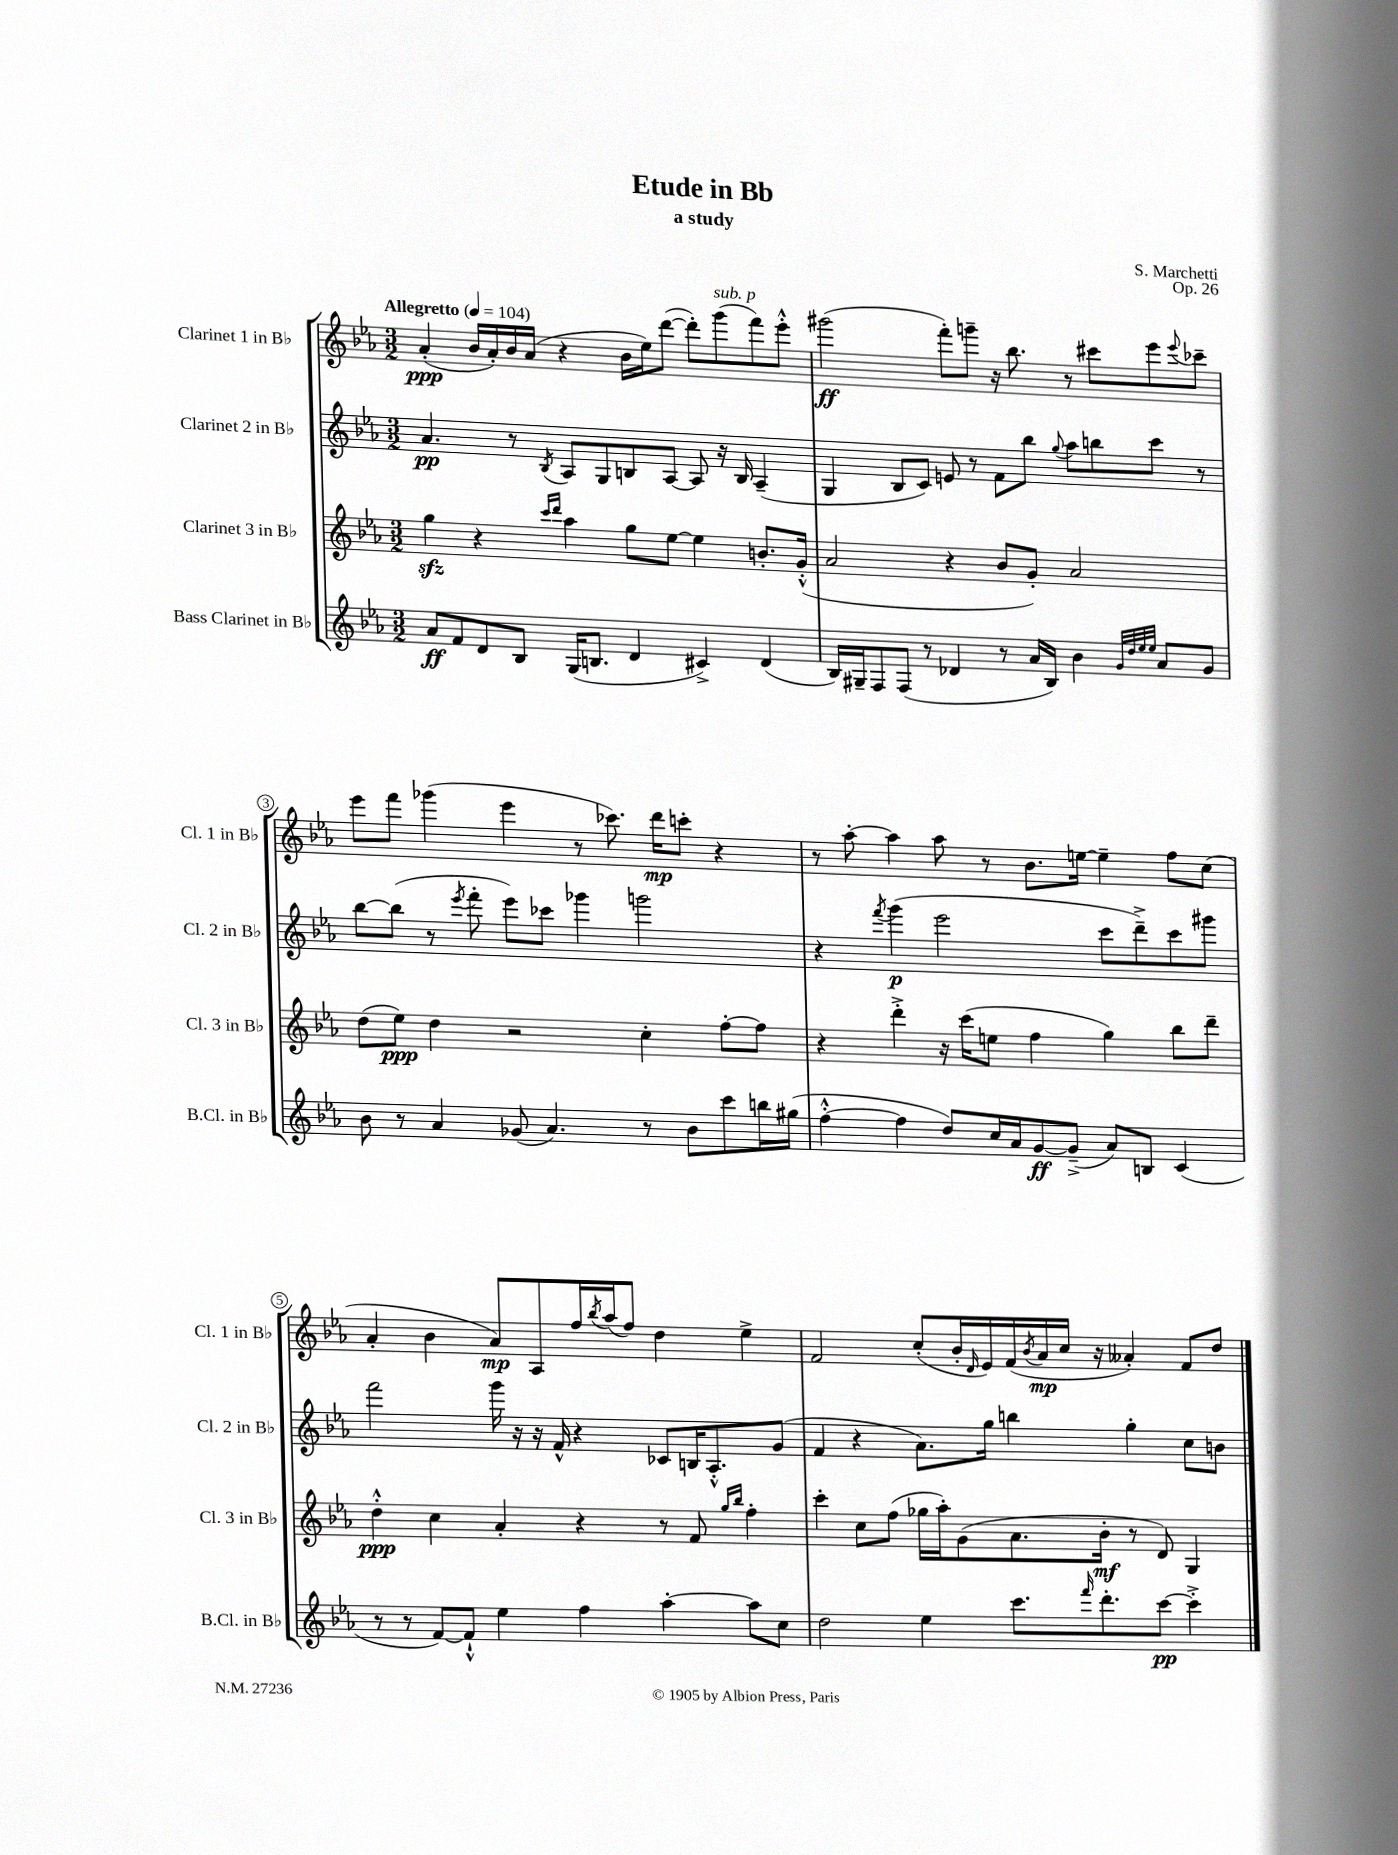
\header { title = "Etude in Bb" composer = "S. Marchetti" subtitle = "a study" opus = "Op. 26" }
<<
\new StaffGroup <<
\new Staff = "s0" \with { instrumentName = "Clarinet 1 in Bb" shortInstrumentName = "Cl. 1 in Bb" } {
    \clef treble \key ees \major \numericTimeSignature \time 3/2 \tempo "Allegretto" 4 = 104
    aes'4-.\ppp( bes'16 aes'16-.) bes'16 aes'16( r4 bes'16 ees''16) d'''8~( d'''8-.) g'''8^\markup { \italic "sub. p" }( f'''8) ees'''8-.-^ |
    gis'''2\ff( f'''8-.) g'''8-- r16 bes''8. r8 cis'''8 ees'''8 \appoggiatura { ees'''8 } ces'''8-- |
    ees'''8 f'''8 ges'''4( ees'''4 r8 ces'''8.) d'''16\mp c'''8-. r4 |
    r8 aes''8~-. aes''4 aes''8 r8 bes'8. e''16~ e''4-- f''8 c''8( |
    aes'4-. bes'4 aes'8\mp) aes8 f''16 \acciaccatura { bes''8 } aes''16( f''8) d''4 ees''4-> |
    f'2 c''8-.( bes'16-. \grace { d'16 } ees'16) f'16( \acciaccatura { bes'8 } aes'16\mp c''16 r16 aeses'4-.) f'8 d''8 \bar "|." |
}
\new Staff = "s1" \with { instrumentName = "Clarinet 2 in Bb" shortInstrumentName = "Cl. 2 in Bb" } {
    \clef treble \key ees \major \numericTimeSignature \time 3/2
    aes'4.\pp r8 \acciaccatura { bes8 } aes8 g8 b8 aes8~ aes8 r16 b16 aes4--( |
    g4 bes8 c'8) e'8 r8 f'8 bes''8 \appoggiatura { g''8 } aes''8 b''8 c'''8 r8 |
    bes''8~ bes''8( r8 \acciaccatura { ees'''8 } f'''8-. ees'''8) ces'''8 ges'''4 g'''2 |
    r4 \acciaccatura { f'''8 } g'''4\p( ees'''2 c'''8 d'''8--->) c'''8 gis'''8 |
    f'''2 g'''16 r16 r16 f'16-^ r4 ces'8 b16 aes8.-.-^ g'8( |
    f'4 r4 aes'8.) g''16 b''4 g''4-. c''8 b'8 \bar "|." |
}
\new Staff = "s2" \with { instrumentName = "Clarinet 3 in Bb" shortInstrumentName = "Cl. 3 in Bb" } {
    \clef treble \key ees \major \numericTimeSignature \time 3/2
    g''4\sfz r4 \grace { c'''16 d'''16 } aes''4 g''8 ees''8~ ees''4 b'8.-. g'16-.-^( |
    aes'2 r4 bes'8 g'8-.) aes'2 |
    d''8( ees''8\ppp) d''4 r2 c''4-. f''8~-. f''8 |
    r4 d'''4-.-> r16 c'''16( e''8 f''4 g''4) bes''8 d'''8-- |
    d''4-.-^\ppp c''4 aes'4-. r4 r8 f'8 \grace { g''16 bes''16 } f''4-. |
    c'''4-. c''8 f''8( ges''16 aes''16-.) g'8( aes'8. bes'16-.\mf r8 d'8) g4 \bar "|." |
}
\new Staff = "s3" \with { instrumentName = "Bass Clarinet in Bb" shortInstrumentName = "B.Cl. in Bb" } {
    \clef treble \key ees \major \numericTimeSignature \time 3/2
    aes'8\ff f'8 d'8 bes8 g16( b8. d'4 cis'4->) d'4( |
    bes16) gis16-- f8 f8( r8 des'4 r8 aes'16 bes16) bes'4 \grace { g'32 d''32 ees''32 ees''32 } aes'8 g'8 |
    bes'8 r8 aes'4 ges'8( aes'4.) r8 bes'8 c'''8 b''16 gis''16( |
    f''4~-.-^ f''4 d''8) c''16 aes'16 g'8~\ff g'8--->( aes'8) b8 c'4( |
    r8 r8 f'8~) f'8-!-^ ees''4 f''4 aes''4~-. aes''8 c''8 |
    d''2 ees''4 c'''8. \grace { f'''16 } d'''8.-. c'''8~\pp c'''4-.-> \bar "|." |
}
>>
>>
\layout { \context { \Score \override BarNumber.stencil = #(make-stencil-circler 0.1 0.3 ly:text-interface::print) } }
